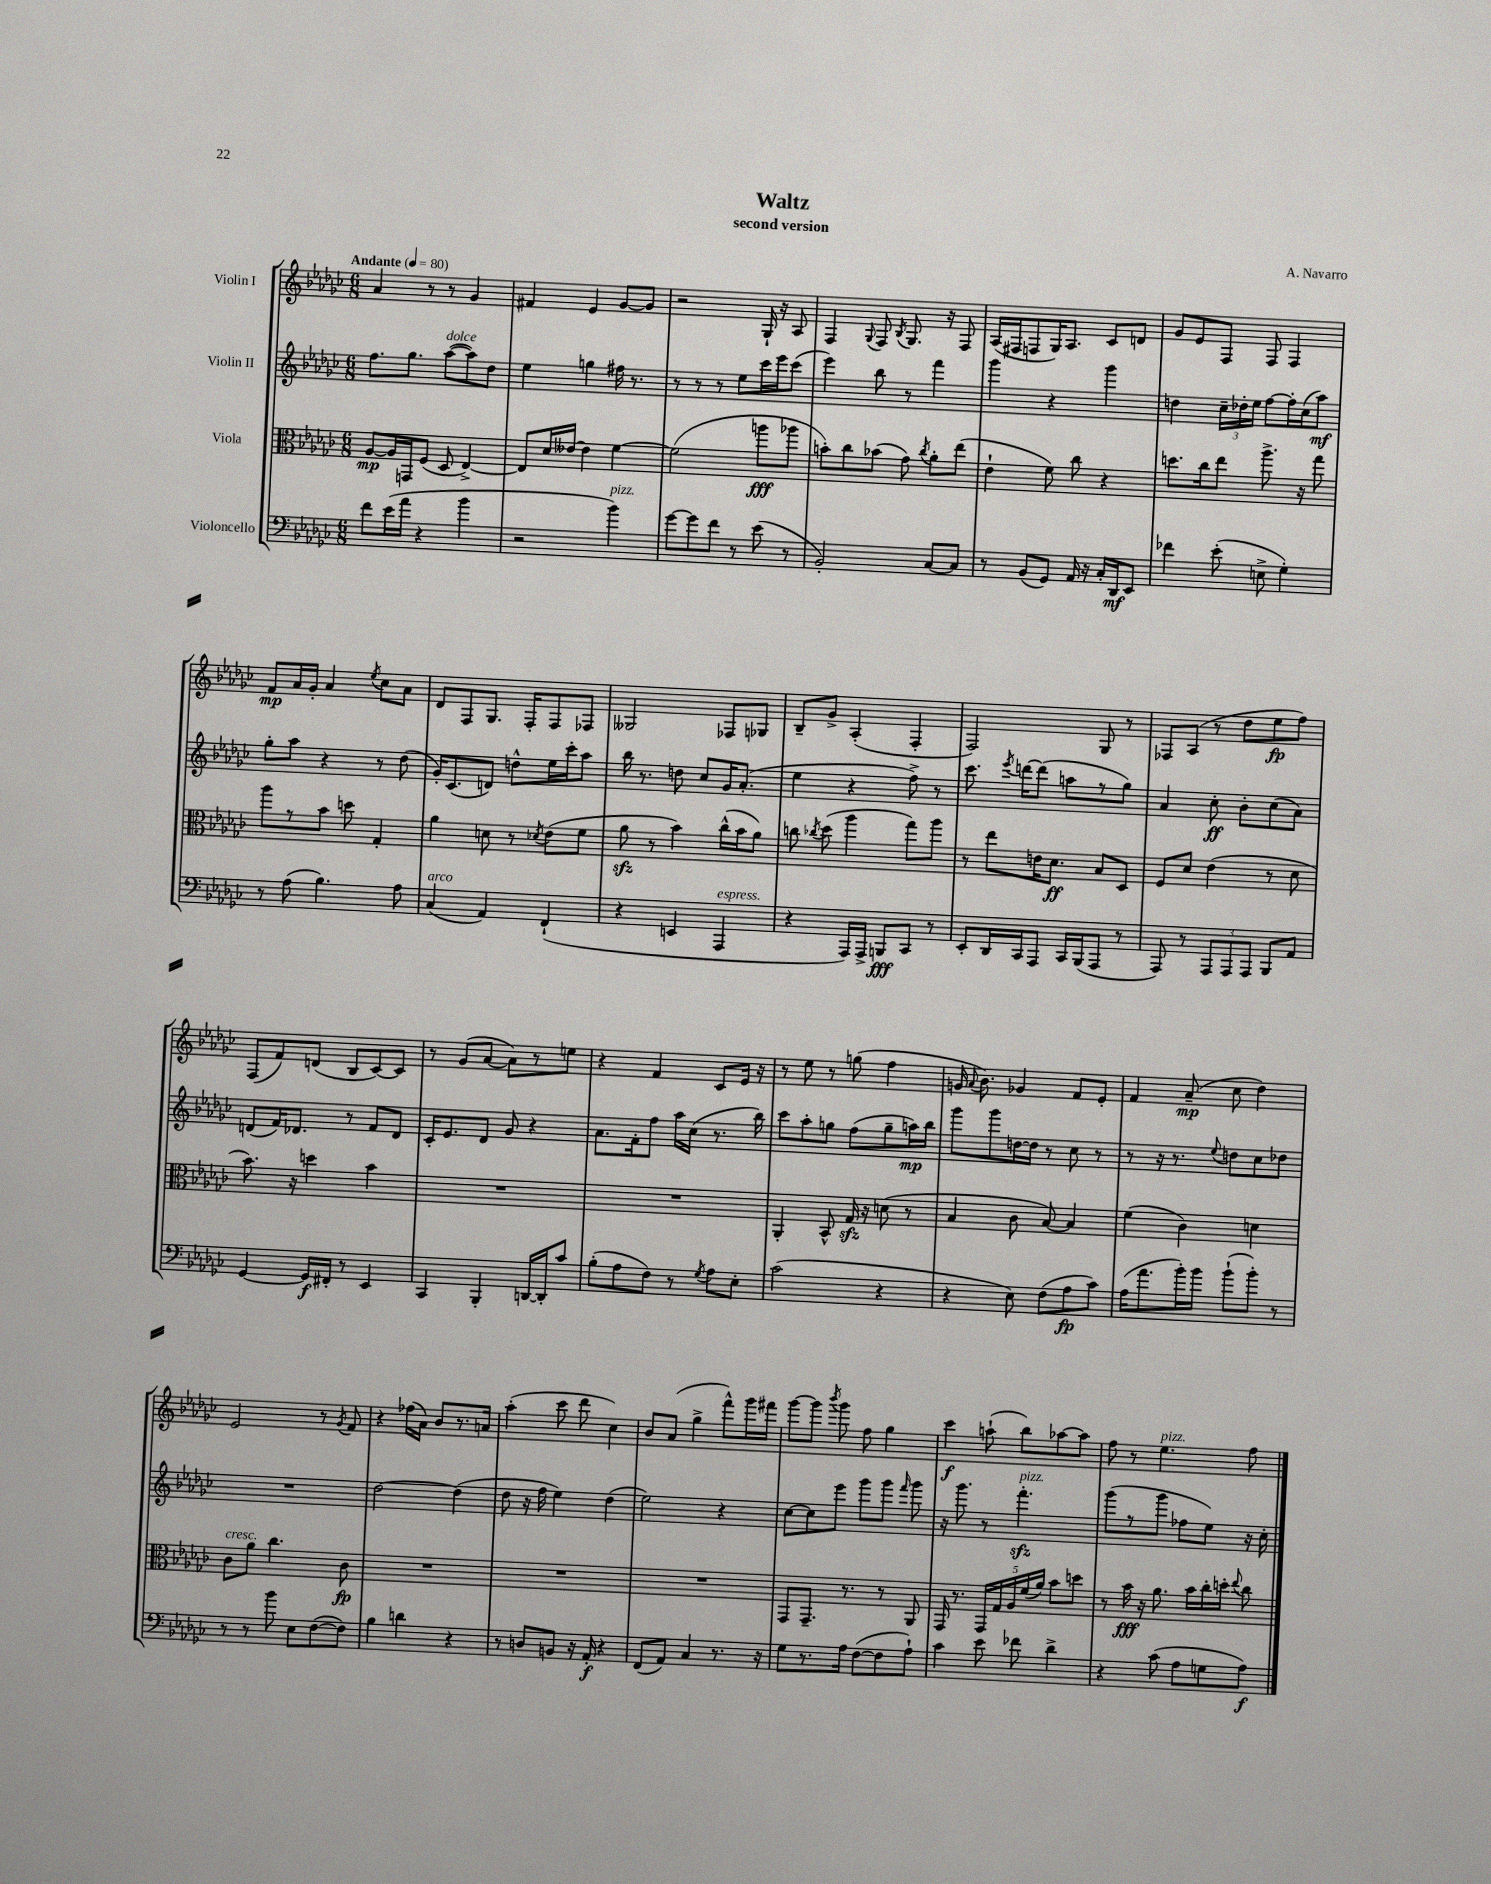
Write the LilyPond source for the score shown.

\header { title = "Waltz" composer = "A. Navarro" subtitle = "second version" }
<<
\new StaffGroup <<
\new Staff = "s0" \with { instrumentName = "Violin I" } {
    \clef treble \key ges \major \numericTimeSignature \time 6/8 \tempo "Andante" 4 = 80
    \autoBeamOff aes'4 r8 r8 ges'4 |
    fis'4 ees'4 ges'8[~ ges'8] |
    r2 ges16-! r16 aes8 |
    f4 \appoggiatura { ges8 } f8 \acciaccatura { bes8 } ges8. r16 f8 |
    aes16[( fis16 f8 ges16) aes8.] ces'8[ d'8] |
    ges'8[ ees'8 f8] f8 f4 |
    f'8[\mp aes'16 ges'16]-. aes'4 \acciaccatura { ees''8 } ces''8[ aes'8] |
    des'8[ f8 ges8.] f16[-. f8 fes8] |
    geses2 fes8[ ges8] |
    bes8[-- ges'8]-> aes4-.( f4-. |
    f2) ges8 r8 |
    fes8[ aes8]( r8 des''8[ ees''8\fp f''8]) |
    f8[( f'8) d'8]( bes8[ ces'8~) ces'8] |
    r8 ges'8[( aes'8]~ aes'8[) r8 e''8] |
    r4 f'4 ces'8[ ees'16] r16 |
    r8 ees''8 r8 g''8( f''4 |
    g'16 \appoggiatura { aes'8 } bes'8.) ges'4 f'8[ ees'8]-. |
    f'4 aes'8--\mp( ces''8 des''4) |
    ees'2 r8 \acciaccatura { ges'8 } f'8 |
    r4 fes''16[( aes'16]) bes'8[ r8. a'16] |
    aes''4-.( ces'''8 des'''8 ces''4) |
    bes'8[ aes'8]( ges''4-> f'''8[-^) ges'''16 fis'''16] |
    ges'''8[~ ges'''8] \acciaccatura { bes'''8 } ges'''8 f''8 ges''4 |
    ces'''4\f a''8-!( bes''8[) aes''8~ aes''8] |
    f''8 r8 ees''4.^\markup { \italic "pizz." } f''8 \bar "|." |
}
\new Staff = "s1" \with { instrumentName = "Violin II" } {
    \clef treble \key ges \major \numericTimeSignature \time 6/8
    \autoBeamOff f''8.[ ges''8.] aes''8[~^\markup { \italic "dolce" }( aes''8) des''8] |
    ees''4 g''4 fis''16 r8. |
    r8 r8 r8 ees''8[ ces'''16 ees'''16 ces'''8]( |
    ees'''4) bes''8 r8 f'''4 |
    ges'''4 r4 ges'''4 |
    d''4 \tuplet 3/2 { ces''16[-- des''16-. ees''16] } f''8[~ f''16-. ces''16( aes''8]\mf) |
    ges''8[-. aes''8] r4 r8 des''8( |
    ges'16[-.) ces'8.( d'8]) d''8[-^ ees''16 ces'''16-. aes''8] |
    bes''16 r8. d''8 ces''8[ ges'16 aes'8.]-.( |
    ees''4 r4 f''8->) r8 |
    ces'''8. \acciaccatura { ees'''8 } d'''16[~ d'''8]( a''8[ r8 ges''8]) |
    aes'4 ces''8-.\ff bes'8[-. ces''8( aes'8]) |
    d'8[( f'16) des'8.] r8 f'8[ des'8] |
    ces'16[-. ees'8. des'8] ges'8 r4 |
    aes'8.[ f'16-. f''8] aes''16[ ces''16]( r8. bes''16) |
    ces'''8[ aes''8-. g''8] f''8[( g''8-- a''16\mp) bes''16] |
    ges'''8[ ges'''8 d''16~ d''16] r8 ces''8 r8 |
    r8 r16 r8. \appoggiatura { ees''8 } d''8[ ces''8 des''8] |
    R2. |
    des''2~ des''4( |
    des''8 r16 f''16 ees''4) des''4( |
    ees''2) r4 |
    ces''8[~ ces''8 ees'''8] ges'''8[ ges'''8] \grace { f'''16 } ges'''8 |
    r16 ges'''8. r8 f'''4.-.\sfz^\markup { \italic "pizz." } |
    ges'''8[( r8 ges'''8] fes''8[ ees''8]) r16 ces''16-. \bar "|." |
}
\new Staff = "s2" \with { instrumentName = "Viola" } {
    \clef alto \key ges \major \numericTimeSignature \time 6/8
    \autoBeamOff aes8[~\mp aes16 g,16 f8]( des8 ees4~->) |
    ees8[ des'16 eeses'16]~ eeses'4 f'4~ |
    f'2( a''8[\fff aes''8] |
    b'8[-.) ces''8 bes'8]( ges'8) \acciaccatura { ces''8 } aes'8[-. ees''8]( |
    ees'4-! f'8) ces''8 r4 |
    d''8.[ ces''16 ees''8] aes''8.-> r16 ges''8 |
    aes''8[ r8 bes'8] d''8 ges4-. |
    aes'4 d'8 r8 \acciaccatura { des'8 } ees'8[( f'8] |
    aes'8\sfz r8 bes'4) ces''16[-^( bes'16 aes'8]) |
    c''8 \acciaccatura { ces''8 } des''8( aes''4 ges''8[) aes''8] |
    r8 ees''8[ e'16 des'8.]\ff bes8[ des8] |
    f8[ des'8] ees'4( r8 des'8 |
    bes'8.) r16 d''4 bes'4 |
    R2. |
    R2. |
    aes,4-. bes,8-^ ges16\sfz r16 d'8( r8 |
    bes4 ces'8 bes8~) bes4 |
    f'4( ces'4) d'4 |
    ces'8[^\markup { \italic "cresc." } aes'8] ces''4. ces'8\fp |
    R2. |
    R2. |
    R2. |
    ges,8[ ges,8.]-- r8. r8 aes,8 |
    ges,16 r8. \tuplet 5/4 { ges,16[ ges16 aes16 f'16( aes'16]) } bes'8[ d''8] |
    r8 bes'16\fff r16 aes'8. bes'16[ ces''16-. d''16]-. \appoggiatura { ees''8 } ces''8 \bar "|." |
}
\new Staff = "s3" \with { instrumentName = "Violoncello" } {
    \clef bass \key ges \major \numericTimeSignature \time 6/8
    \autoBeamOff f'8[ ees'16( aes'16] r4 bes'4 |
    r2 bes'4^\markup { \italic "pizz." }) |
    ges'8[~ ges'8 f'8] r8 ees'8( r8 |
    bes,2-.) ces8[~ ces8] |
    r8 bes,8[( ges,8]) aes,16 r16 ces16[-. des,16\mf ees,8] |
    fes'4 ees'8-.( e8-> ges4-.) |
    r8 aes8( bes4.) aes8 |
    ces4^\markup { \italic "arco" }( aes,4) f,4-!( |
    r4 e,4 aes,,4^\markup { \italic "espress." } |
    r4 aes,,16[) aes,,16]-> b,,8[\fff ces,8] r8 |
    ees,8[-. des,16 ces,16 aes,,8] ces,16[ bes,,16( aes,,8] r8 |
    aes,,8) r8 \tuplet 3/2 { aes,,8[ aes,,8 aes,,8] } bes,,8[ aes,8] |
    ges,4~ ges,16[\f fis,16]-. r8 ees,4 |
    ces,4 bes,,4-. d,16[~ d,16-. ces'8] |
    bes8[-.( aes8 f8]) r8 \acciaccatura { ges8 } aes8[ ees8]-. |
    ces'2( r4 |
    r4 ees8) f8[( aes8\fp ces'8]) |
    aes16[( aes'8. bes'16-.) bes'16] bes'8[-!( bes'8]-.) r8 |
    r8 r8 bes'8 ees8[ f8~( f8]) |
    bes4 d'4 r4 |
    r8 d8[ b,8] r16 aes,16-.\f r4 |
    f,8[( aes,8]) ces4 r8. r16 |
    ges8[ r8. aes16] f8[~( f8 aes8]-!) |
    ces'4 ees'8 fes'8 des'4-> |
    r4 ces'8( aes8[ g8 aes8]\f) \bar "|." |
}
>>
>>
\layout { \context { \Score \remove "Bar_number_engraver" } }
